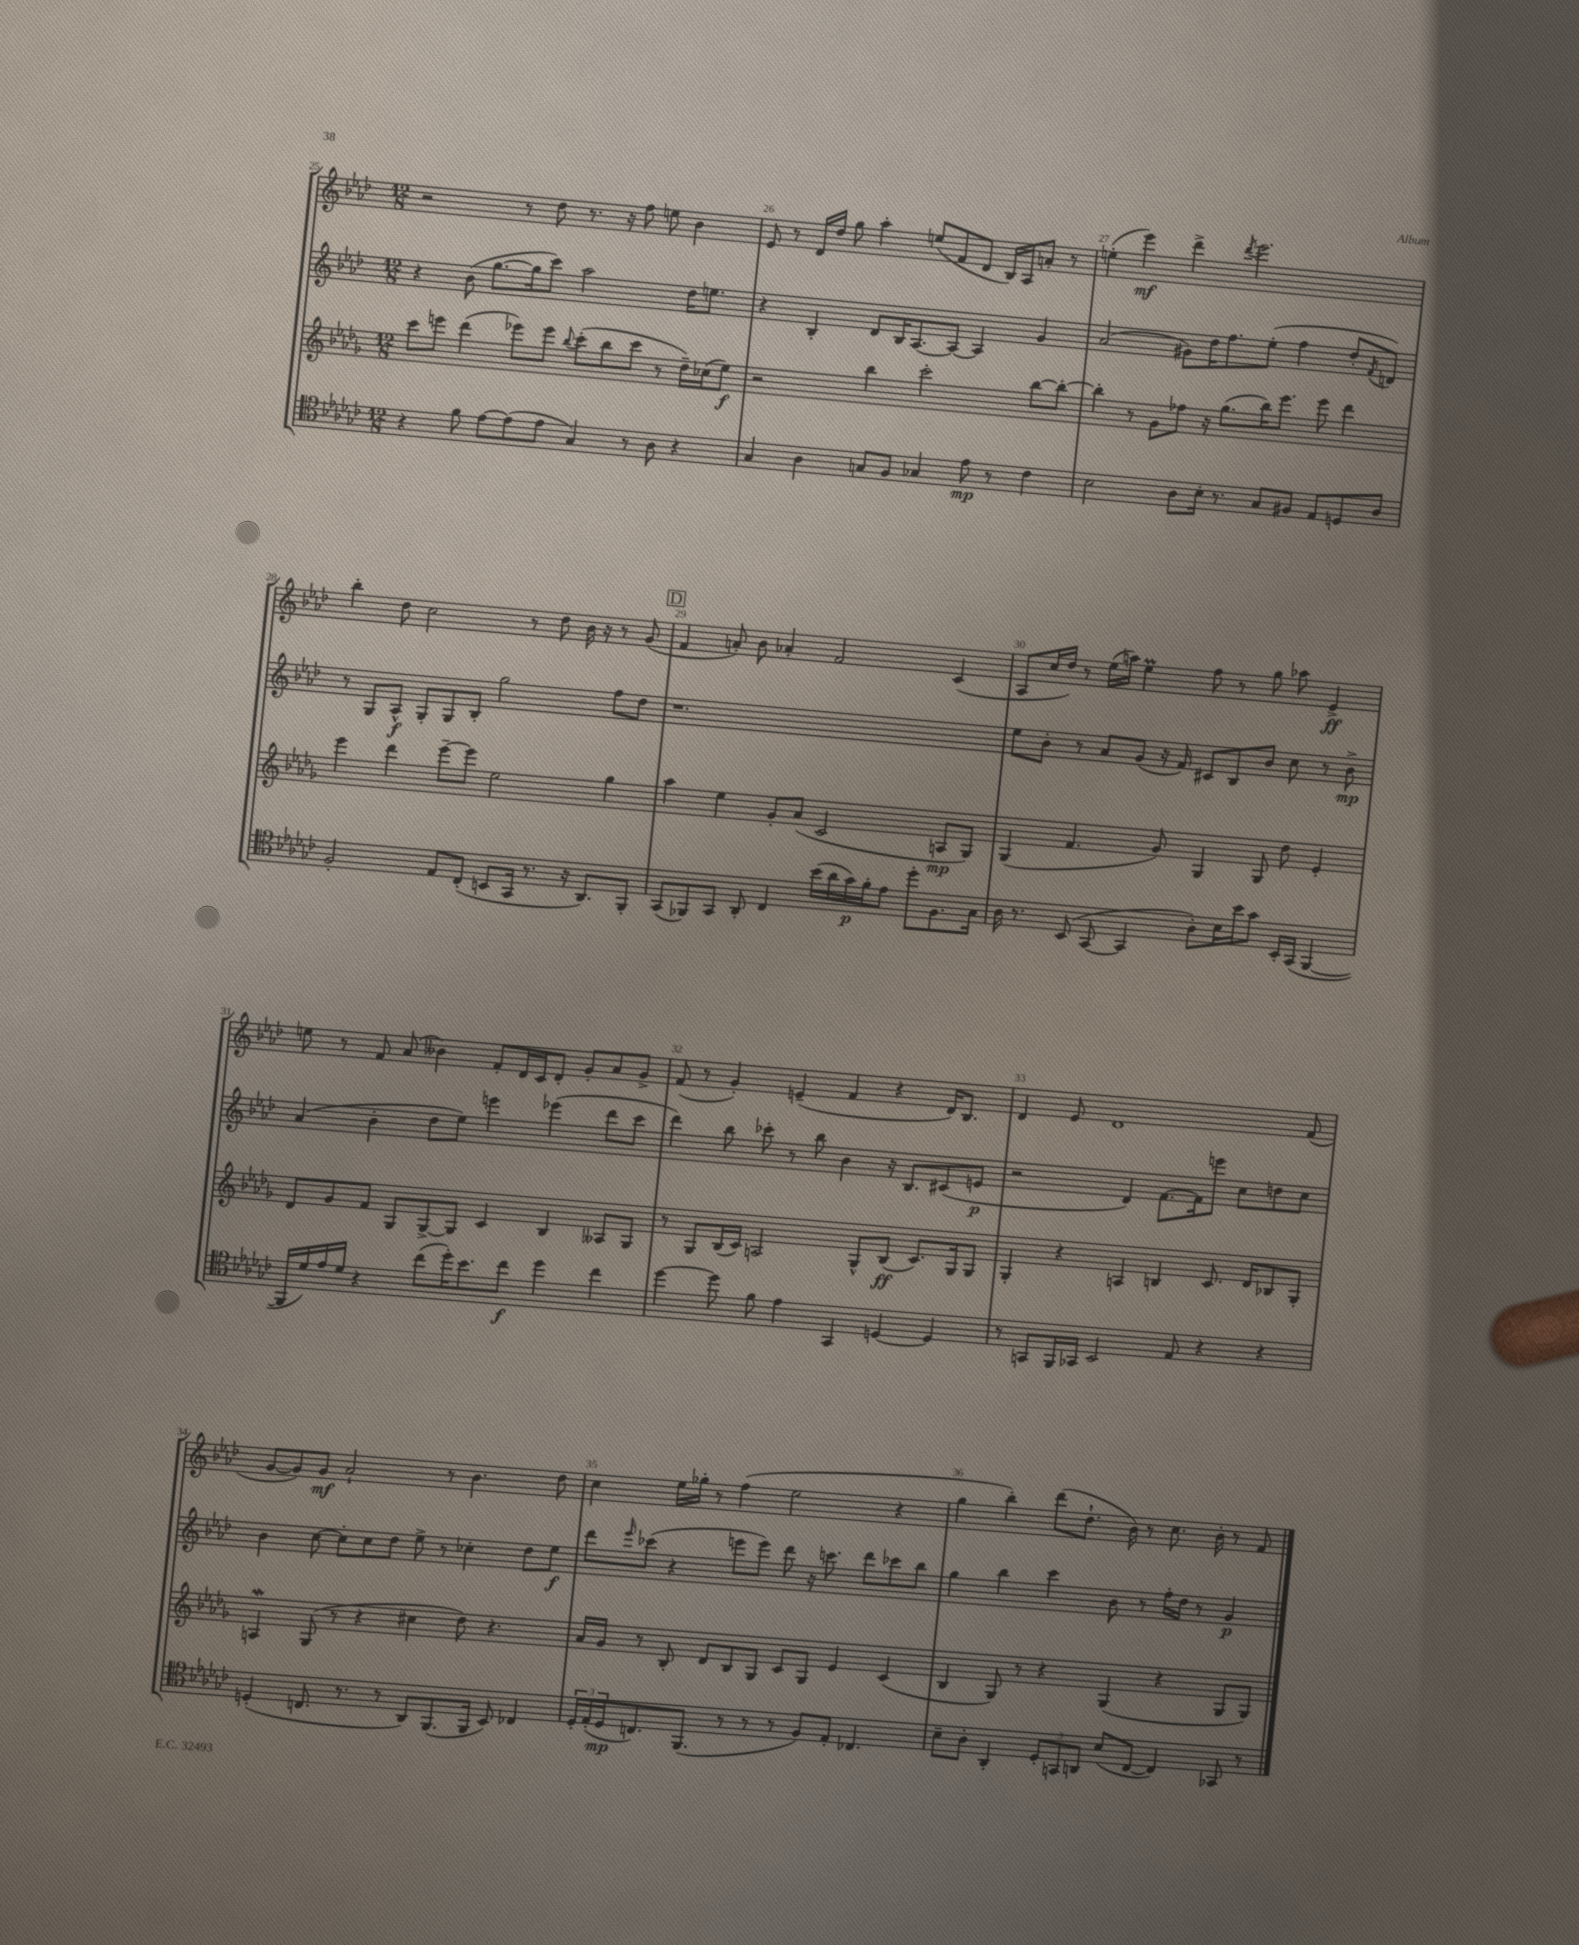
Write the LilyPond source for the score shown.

<<
\new StaffGroup <<
\new Staff = "s0" {
    \clef treble \key aes \major \numericTimeSignature \time 12/8
    r2 r8 des''8 r8. r16 f''8 e''8 bes'4 |
    ees'8 r8 des'16 des''16 g''8 aes''4-. e''8( f'8 des'8 bes16) aes16 a'8-. r8 |
    e''4-.( ees'''4\mf) des'''4-> \acciaccatura { des'''8 } ees'''2. |
    bes''4-. des''8 c''2 r8 des''8 bes'16 r16 r8 g'8( |
    \mark \markup { \box "D" } f'4 a'8-.) bes'8 aes'4-. f'2 c'4( |
    aes8 c''16 des''16) r8 ees''16( a''16) ees''4\prall f''8 r8 g''8 aes''8 ees'4->\ff |
    e''8 r8 f'8 aes'8( beses'4) f'8-. des'16 c'16 des'8-. g'8-. aes'8 g'8-> |
    f'8( r8 g'4-.) e'4--( f'4 r4 des'16) bes8. |
    des'4 ees'8 des'1 f'8( |
    g'8~ g'8) g'8\mf aes'2-! r8 bes'4. des''8 |
    c''4 ees''16 ges''16-. r8 f''4( ees''2 r4 |
    g''4 bes''4-.) des'''8( des''8.-! bes'16) r8 c''8. bes'16-. r8 f'8 \bar "|." |
}
\new Staff = "s1" {
    \clef treble \key aes \major \numericTimeSignature \time 12/8
    r4 bes'8( g''8.~ g''16 c'''8) aes''2 des''16 e''8. |
    r4 bes4-. des'8 bes16 aes8.~ aes8~ aes4 g'4 |
    aes'2( gis'8) des''16 f''8. ees''8-.( f''4 des''8-. \acciaccatura { f'8 } d'8) |
    r8 g8 aes8-^\f g8-. g8 bes8-. g''2 f''8 des''8 |
    \mark \markup { \box "D" } r1. |
    ees''8 bes'8-. r8 aes'8 g'8( r16 f'16) cis'8 bes8 bes'8 c''8 r8 bes'8->\mp |
    aes'4( bes'4-. des''8 ees''8) e'''4 ees'''4( des'''8 c'''8 |
    des'''4) bes''8 ces'''8-. r8 bes''8 bes'4 r16 bes8. cis'8( e'8\p |
    r2 des'4) f'8.~ f'16 e'''8 c''8 d''8 c''8 |
    bes'4 c''8~ c''8-. c''8 des''8 ees''8-> r8 ces''4-. des''8 ees''8\f |
    des'''8 \grace { ees'''16 } ces'''8( r4 e'''8 e'''8) des'''8 r16 c'''8. des'''8 ces'''8 bes''8 |
    g''4 bes''4 c'''4 bes'8 r8 f''16-. des''16 r8 g'4\p \bar "|." |
}
\new Staff = "s2" {
    \clef treble \key des \major \numericTimeSignature \time 12/8
    c'''8 e'''8 des'''4( ees'''8) ees'''8 \appoggiatura { bes''8 } c'''8-.( bes''8 c'''8 r8 des''16--) ces''16( ees''8\f) |
    r2 bes''4 c'''2-. bes''8~ bes''8~-. |
    bes''4-. r8 ges'8 fes''8 r16 ges''8.( bes''16) ees'''8. ees'''8 des'''4 |
    ees'''4 des'''4 ees'''8~-- ees'''8 ees''2 ges''4 |
    \mark \markup { \box "D" } aes''4 ees''4 ges'8-. aes'8( c'2 a8\mp ges8) |
    ges4( f'4. ges'8) ges4 ges8 des''8 ees'4-. |
    des'8 ges'8 f'8 ges8 ges8~-> ges8 c'4 bes4 aeses8 ges8 |
    r8 ges8 bes16( c'16) a2 ges8-^ bes8\ff( c'8.) ges16 ges8 |
    ges4-. r4 a4 b4 c'8. des'16 bes8 ges8-. |
    a4\mordent ges8( r8 r4 cis''4 des''8) r4. |
    aes'16 ges'16 r8 bes8-. des'8 bes8 ges8 c'8 ges8 ees'4 c'4( |
    bes4 ges8) r8 r4 ges4( r4 ges8 ges8) \bar "|." |
}
\new Staff = "s3" {
    \clef tenor \key ges \major \numericTimeSignature \time 12/8
    r4 f'8 ees'8~ ees'8( ees'8 ges4) r8 aes8 r4 |
    ges4 aes4 g8 f8 ges4 ees'8\mp r8 ces'4 |
    bes2 aes8 bes16-. r8. ges8 fis8 ees8 d8 aes8 |
    f2-. ees8 ces8-.( b,8 ges,16 r8. r16 aes,8.) f,8-. |
    \mark \markup { \box "D" } ges,8( fes,8) ges,8 aes,8-. ces4 bes'16( aes'16 ges'16\p) f'16-. ees'8 des''8-. f8. ges16 |
    aes16 r8. bes,8( ges,8~ ges,4 aes8-.) bes16 bes'16 ges'8 bes,16-. ges,16( f,4~ |
    f,16 des'16) ees'16 des'16 r4 ces''8( des''16-.) bes'8. ces''8\f des''4 ces''4 |
    des''4~ des''8 f'8 ees'4 ges,4 d4~ d4 |
    r8 g,8 f,16 ges,16 bes,2 ees8 r4 r4 |
    d4-.( c8. r8. r8 aes,8) f,8.( f,16 bes,8) ces4 |
    \tuplet 3/2 { des16-. ees16-.( des16\mp } c8.) f,8.( r8 r8 r8 f8) ees8-. ces4. |
    bes8-- aes8-. aes,4-. \tuplet 3/2 { des8-. g,8 a,8 } bes8( ces8~ ces4) ges,8 r8 \bar "|." |
}
>>
>>
\layout { \context { \Score currentBarNumber = #25 \override BarNumber.break-visibility = ##(#f #t #t) barNumberVisibility = #all-bar-numbers-visible } }
